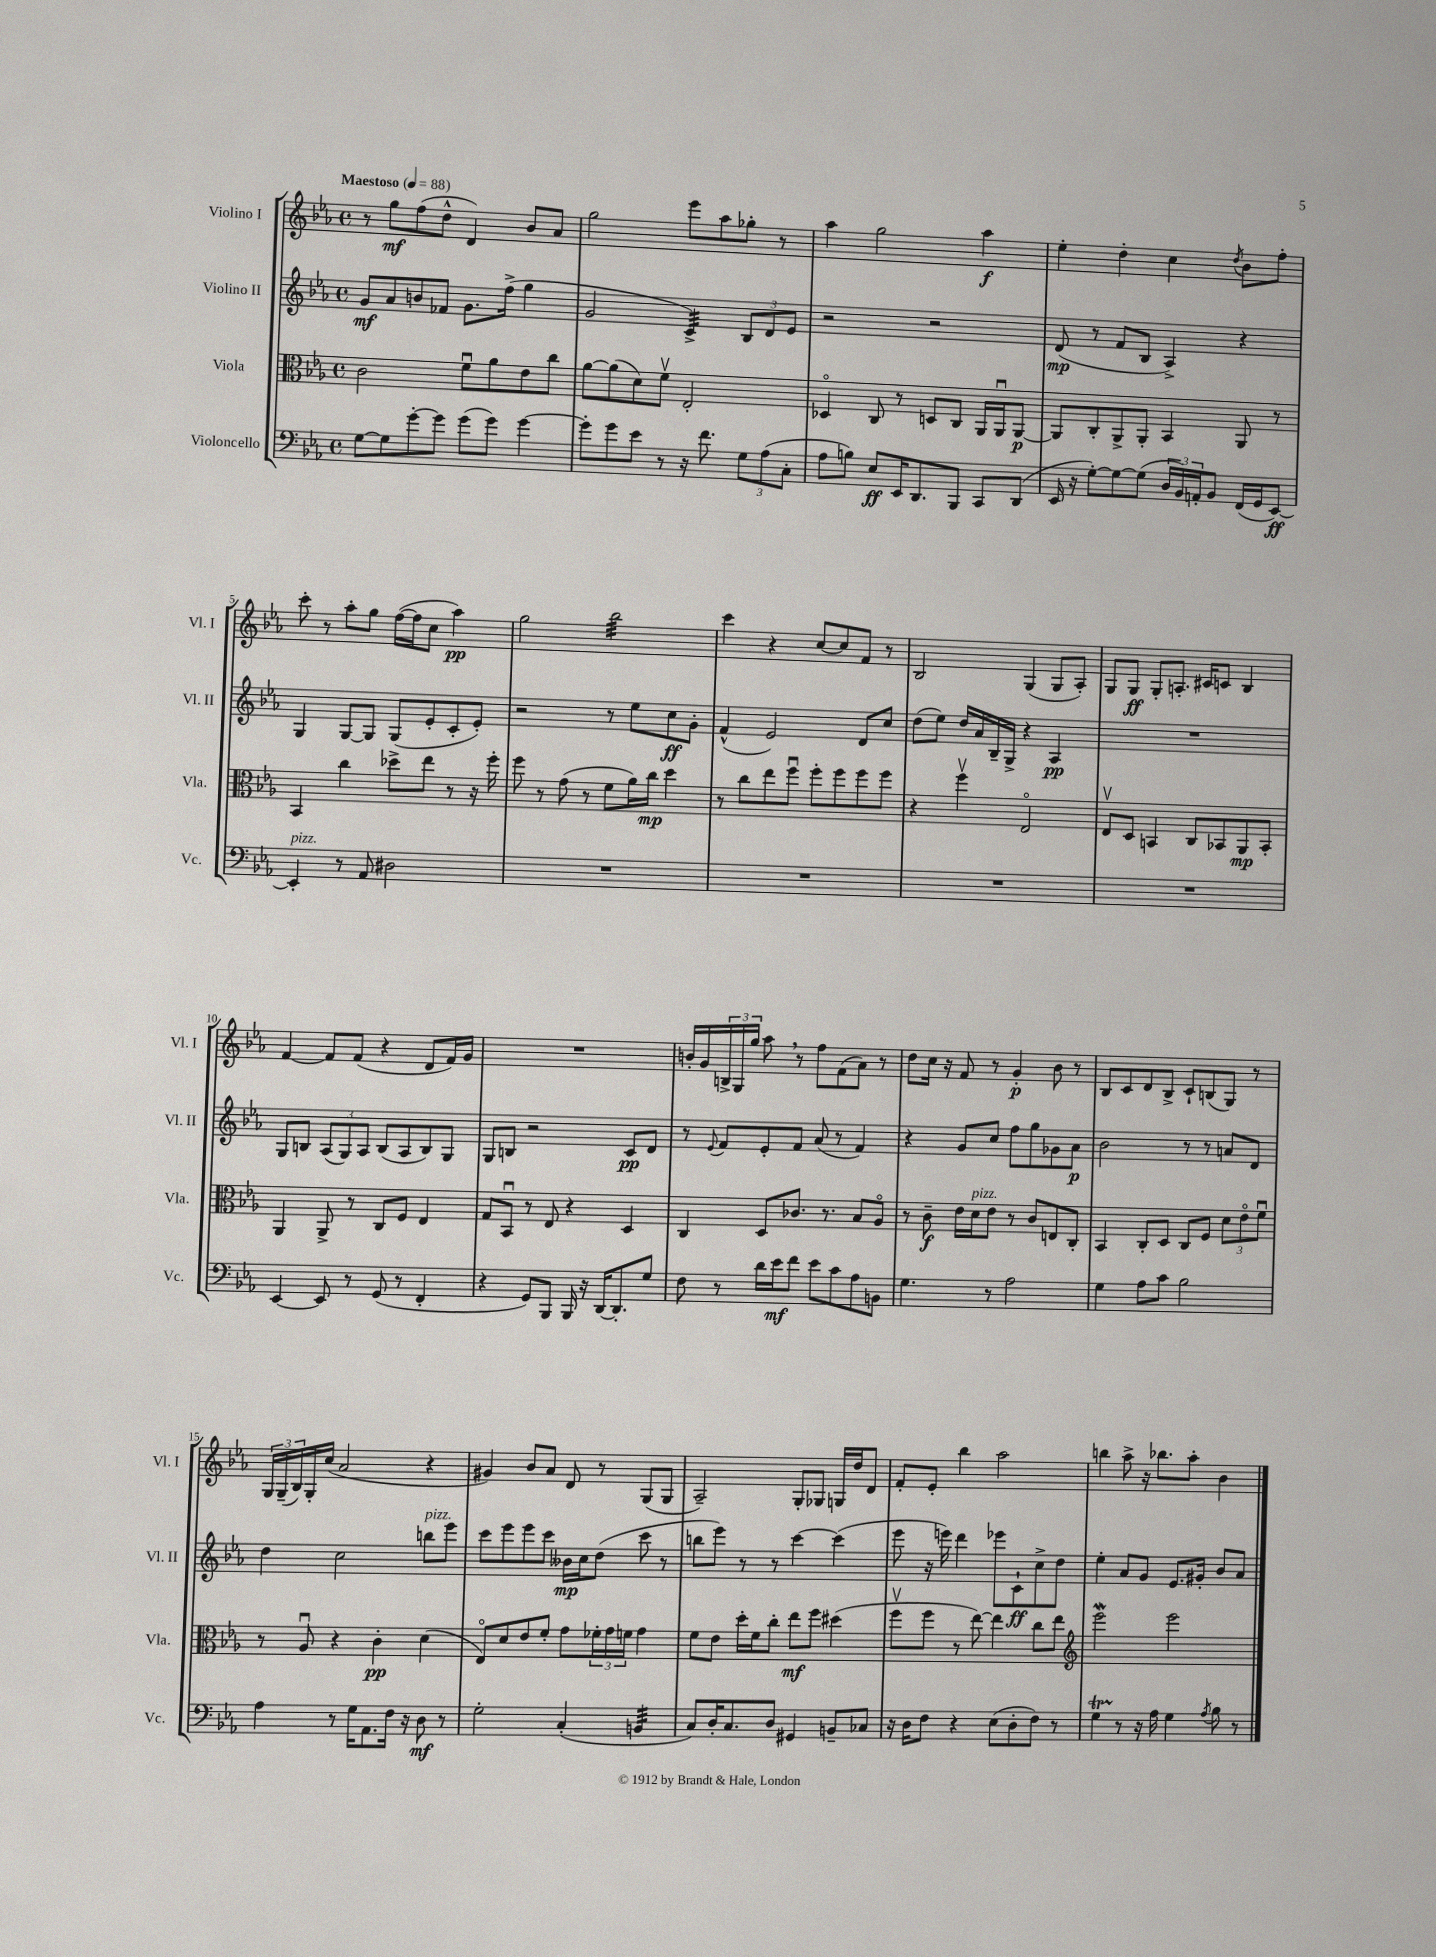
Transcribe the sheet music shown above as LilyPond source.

<<
\new StaffGroup <<
\new Staff = "s0" \with { instrumentName = "Violino I" shortInstrumentName = "Vl. I" } {
    \clef treble \key ees \major \defaultTimeSignature \time 4/4 \tempo "Maestoso" 4 = 88
    r8 g''8\mf f''8( d''8-^ d'4) bes'8 aes'8 |
    g''2 ees'''8 aes''8 ges''8-. r8 |
    aes''4 g''2 aes''4\f |
    ees''4-. d''4-. c''4 \acciaccatura { d''8 } bes'8 f''8-. |
    c'''8-. r8 aes''8-. g''8 f''16~( f''16 c''8 aes''4\pp) |
    g''2 bes''2:32 |
    c'''4 r4 c''8~ c''8 f'8 r8 |
    bes2 g4( g8 aes8-.) |
    g8 g8\ff g8-. a8.-. cis'16 c'8 bes4 |
    f'4~ f'8 f'8( r4 d'8 f'16) g'16 |
    R1 |
    b'16-. g'16 \tuplet 3/2 { b16-> g16 g''16 } aes''8 \breathe r8 f''8 f'8( aes'8) r8 |
    d''8 c''16 r16 f'8 r8 g'4-.\p bes'8 r8 |
    bes8 c'8 d'8 bes8-> c'8-! b8( g8) r8 |
    \tuplet 3/2 { g16 g16--( bes16) } g16-. c''16( aes'2 r4 |
    gis'4) bes'8 aes'8 d'8 r8 g8( g8 |
    aes2--) g8-. ges8 g16 d''16 d'8 |
    f'8-. ees'8-. bes''4 aes''2 |
    b''4 aes''8-> r16 bes''8. aes''8-. bes'4 \bar "|." |
}
\new Staff = "s1" \with { instrumentName = "Violino II" shortInstrumentName = "Vl. II" } {
    \clef treble \key ees \major \defaultTimeSignature \time 4/4
    g'8\mf aes'8 b'8 fes'8 g'8. f''16->( g''4 |
    g'2 c'4:32->) \tuplet 3/2 { bes8 d'8 ees'8 } |
    r2 r2 |
    d'8\mp( r8 f'8 bes8 aes4->) r4 |
    g4 g8~ g8 g8( ees'8-. c'8-. ees'8-.) |
    r2 r8 ees''8 c''8\ff g'8-. |
    f'4-^( ees'2) d'8 c''8 |
    d''8( ees''8) d''16 aes'16 bes16-- g16-> r4 aes4\pp |
    R1 |
    g8 b8 \tuplet 3/2 { aes8( g8) aes8 } b8( aes8 b8) g8 |
    g8 b8 r2 c'8\pp d'8 |
    r8 \appoggiatura { ees'8 } f'8 ees'8-. f'8 aes'8( r8 f'4) |
    r4 g'8 c''8 f''8 g''8 ges'8 aes'8\p |
    bes'2 r8 r8 a'8 d'8 |
    d''4 c''2 b''8^\markup { \italic "pizz." } ees'''8 |
    c'''8 ees'''8 ees'''8 c'''8 beses'16\mp c''16 d''8( c'''8 r8 |
    b''8 ees'''8) r8 r8 c'''4~ c'''4( |
    ees'''8 r16 e'''16) d'''4 ees'''8 c'8-!\ff c''8-> d''8 |
    ees''4-. aes'8 g'8 ees'8. gis'16-. bes'8 aes'8 \bar "|." |
}
\new Staff = "s2" \with { instrumentName = "Viola" shortInstrumentName = "Vla." } {
    \clef alto \key ees \major \defaultTimeSignature \time 4/4
    c'2 f'8\downbow aes'8 ees'8 c''8 |
    aes'8~ aes'8( d'8) f'8\upbow ees2-. |
    des4\flageolet c8 r8 d8 c8 aes,16 aes,16\downbow aes,8~\p |
    aes,8 c8-. aes,8-> aes,8-. bes,4 aes,8 r8 |
    bes,4 c''4 des''8-> ees''8 r8 r16 f''16-. |
    f''8 r8 g'8( r8 f'8 aes'16) c''16\mp d''4 |
    r8 c''8 ees''8 f''8\downbow f''8-. f''8 f''8 f''8 |
    r4 f''4\upbow ees2\flageolet |
    ees8\upbow d8 b,4 c8 bes,8 aes,8\mp bes,8-. |
    aes,4 aes,8-> r8 c8 f8 ees4 |
    g8 bes,8\downbow r8 ees8 r4 d4 |
    c4 d8 ces'8. r8. bes8 aes8\flageolet |
    r8 c'8--\f ees'16 d'16^\markup { \italic "pizz." } ees'8 r8 c'8 e8 c8-. |
    bes,4 c8-. d8 c8 f8 \tuplet 3/2 { d'8 ees'8\flageolet f'8\downbow } |
    r8 aes8\downbow r4 c'4-.\pp d'4( |
    ees8\flageolet) d'8 ees'8 f'8-. g'8 \tuplet 3/2 { fes'16-. g'16 f'16 } g'4 |
    f'8 ees'8 d''16-. f'16 c''8-. ees''8\mf f''8 dis''4( |
    f''8\upbow f''8 r8 ees''8~) ees''4 c''8 ees''8 |
    \clef treble ees'''2\mordent ees'''2 \bar "|." |
}
\new Staff = "s3" \with { instrumentName = "Violoncello" shortInstrumentName = "Vc." } {
    \clef bass \key ees \major \defaultTimeSignature \time 4/4
    g8~ g8 g'8~-. g'8 g'8( g'8) g'4~ |
    g'8-. g'8 ees'8 r8 r16 f'8. \tuplet 3/2 { g8 aes8( c8-. } |
    aes8 b8) ees8\ff ees,16 d,8. bes,,8 c,8 d,8( |
    ees,16 r16 g8~-.) g8~ g8( \tuplet 3/2 { d16 bes,16) a,16-. } bes,8 f,16( g,16 ees,8~\ff) |
    ees,4-.^\markup { \italic "pizz." } r8 aes,8 dis2 |
    R1 |
    R1 |
    R1 |
    R1 |
    ees,4~ ees,8 r8 g,8( r8 f,4-. |
    r4 g,8) bes,,8 bes,,16 r16 d,16~ d,8.-. g8 |
    f8 r8 d'16 ees'16\mf f'8 ees'8 c'8 aes8 b,8 |
    g4. r8 aes2 |
    g4 aes8 c'8 bes2 |
    aes4 r8 g16 aes,8. f16 r16 d8\mf r8 |
    g2-. c4-.( b,4:32 |
    c8) d16-. c8. d8 gis,4 b,8-- ces8 |
    r16 d16 f8 r4 ees8( d8-. f8) r8 |
    g4\startTrillSpan r8\stopTrillSpan r16 aes16 g4 \acciaccatura { aes8 } bes8 r8 \bar "|." |
}
>>
>>
